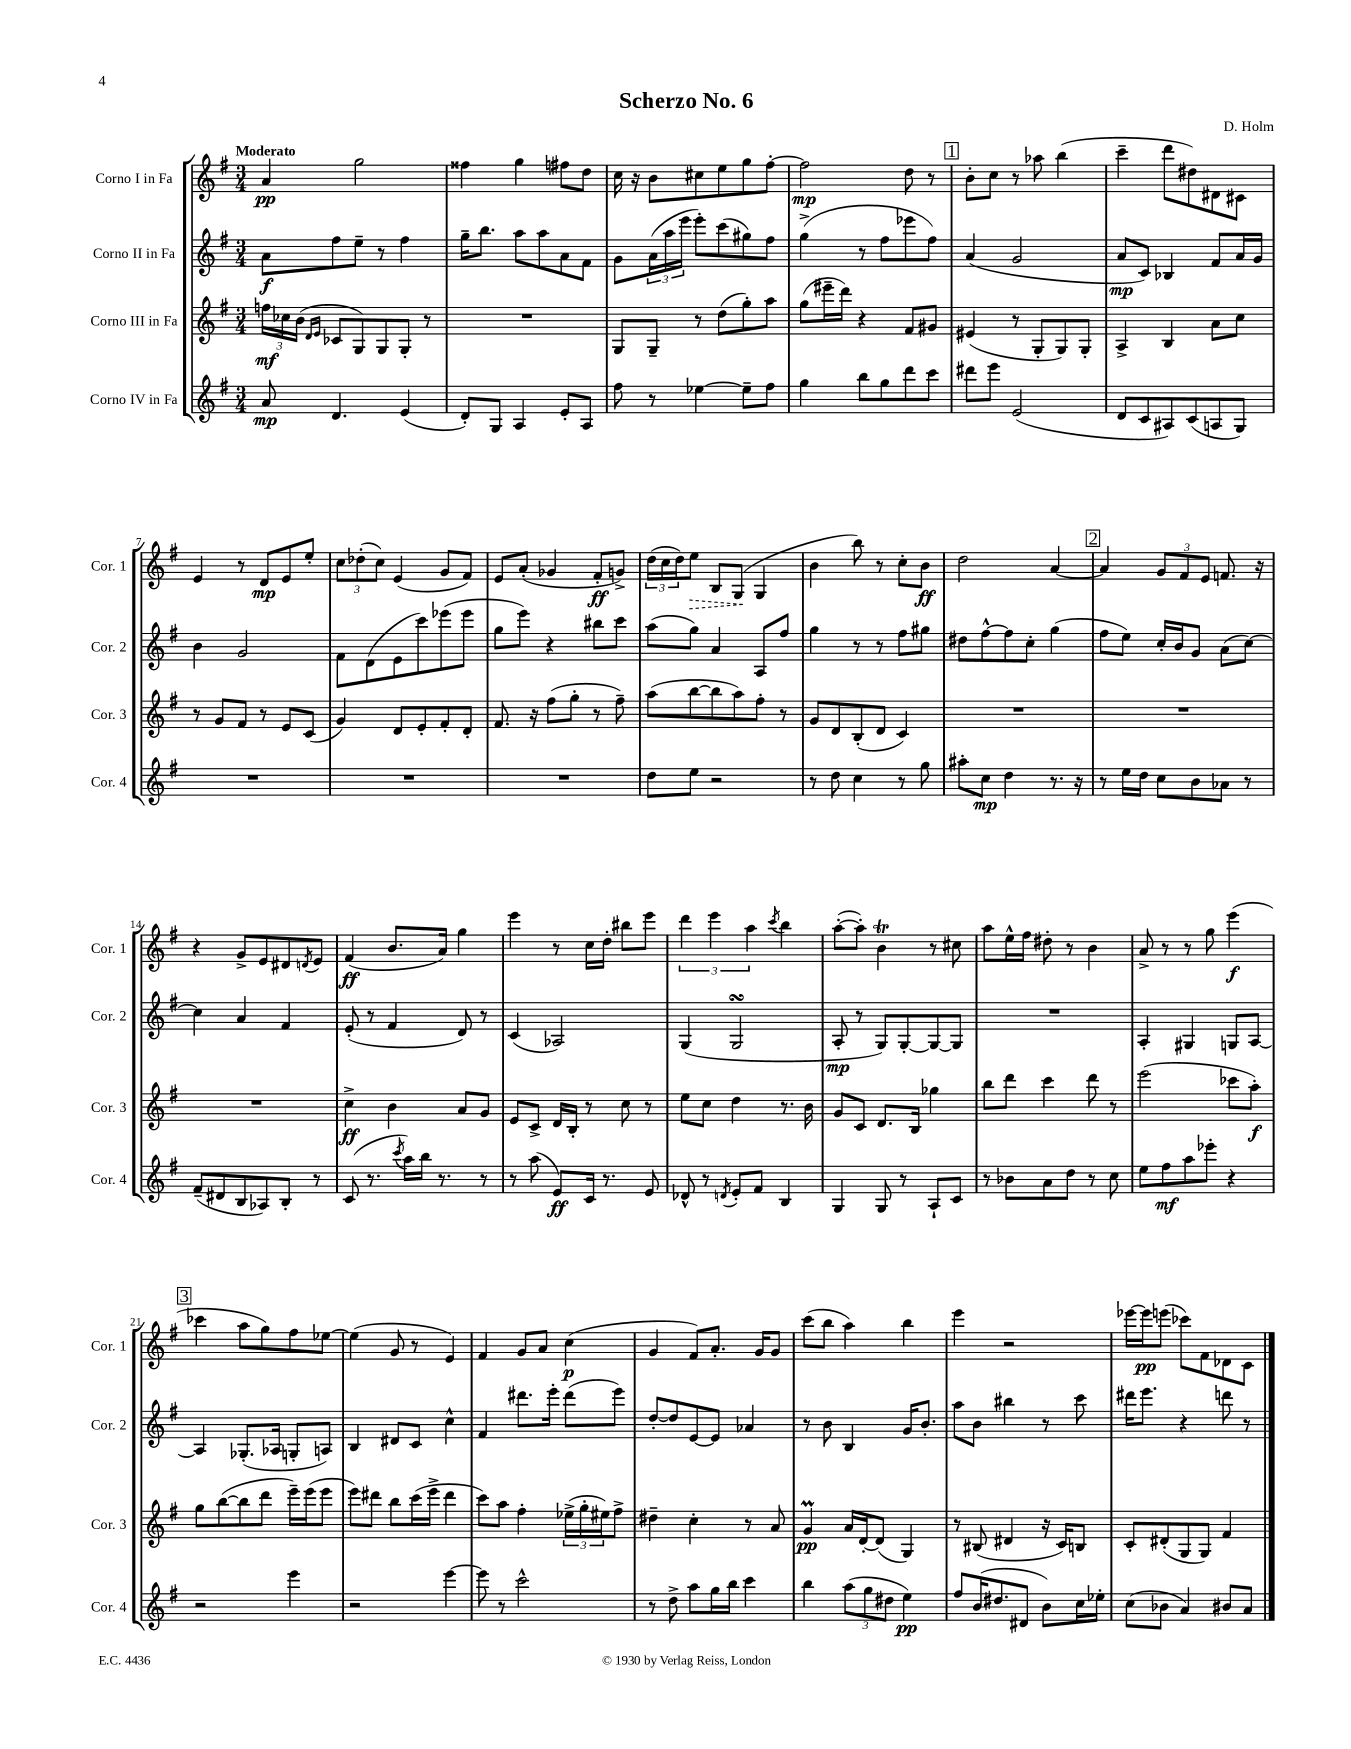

**kern	**kern	**kern	**kern
*staff4	*staff3	*staff2	*staff1
*clefG2	*clefG2	*clefG2	*clefG2
*k[f#]	*k[f#]	*k[f#]	*k[f#]
*M3/4	*M3/4	*M3/4	*M3/4
8a	24ff	8a	4a
.	24cc-	.	.
.	(24b	.	.
.	16qqd	.	.
.	16qqe	.	.
4.d	8c-	8ff#	.
.	8G)	8ee~	2gg
.	8G	8r	.
(4e	8G'	4ff#	.
.	8r	.	.
=	=	=	=
8d')	2.r	16gg~	4ff##
.	.	8.bb	.
8G	.	.	.
4A	.	8aa	4gg
.	.	8aa	.
8e'	.	8a	8ff#
8A	.	8f#	8dd
=	=	=	=
8ff#	8G	8g	16cc
.	.	.	16r
8r	8G~	(24a	8b
.	.	24aa	.
.	.	24eee	.
[4ee-	8r	8eee')	8cc#
.	(8dd	(8ccc	8ee
8ee-~]	8gg')	8gg#)	8gg
8ff#	8aa	8ff#	[8ff#'
=	=	=	=
4gg	(8gg	(4gg^	2ff#]
.	16eee#~	.	.
.	16ddd)	.	.
8bb	4r	8r	.
8gg	.	8ff#	.
8ddd	8f#	8eee-	8dd
8ccc	8g#	8ff#)	8r
=	=	=	=
8ddd#	(4e#	(4a	8b'
8eee	.	.	8cc
(2e	8r	2g	8r
.	8G'	.	8aa-
.	8G)	.	(4bb
.	8G'	.	.
=	=	=	=
8d	4A^	8a	4ccc~
8c	.	8c)	.
8A#)	4B	4B-	8ddd
(8c	.	.	8dd#)
8A	8a	8f#	8d#
8G)	8cc	16a	8c#
.	.	16g	.
=	=	=	=
2.r	8r	4b	4e
.	8g	.	.
.	8f#	2g	8r
.	8r	.	8d
.	8e	.	8e
.	(8c	.	8ee'
=	=	=	=
2.r	4g)	8f#	12cc
.	.	.	(12dd-'
.	.	(8d	.
.	.	.	12cc)
.	8d	8e	(4e
.	8e'	8ccc)	.
.	8f#'	(8eee-	8g
.	8d'	8eee-	8f#)
=	=	=	=
2.r	8.f#	8gg	8e
.	.	8eee)	(8a'
.	16r	.	.
.	(8ff#	4r	4g-
.	8gg'	.	.
.	8r	8bb#	8f#'
.	8ff#~)	8ccc	8g^)
=	=	=	=
8dd	(8aa	(8aa	(24dd
.	.	.	24cc
.	.	.	24dd)
8ee	[8bb	8gg)	8ee
2r	8bb]	4a	8B
.	8aa)	.	(8G
.	8ff#'	8A	4G
.	8r	8ff#	.
=	=	=	=
8r	8g	4gg	4b
8dd	8d	.	.
4cc	(8B'	8r	8bb)
.	8d	8r	8r
8r	4c)	8ff#	8cc'
8gg	.	8gg#	8b
=	=	=	=
8aa#'	2.r	8dd#	2dd
8cc	.	[8ff#^^	.
4dd	.	8ff#]	.
.	.	8cc'	.
8.r	.	(4gg	[4a
16r	.	.	.
=	=	=	=
8r	2.r	8ff#	4a]
16ee	.	8ee)	.
16dd	.	.	.
8cc	.	16cc'	12g
.	.	16b	.
.	.	.	12f#
8b	.	8g	.
.	.	.	12e
8a-	.	(8a	8.f
8r	.	[8cc)	.
.	.	.	16r
=	=	=	=
(8f#~	2.r	4cc]	4r
8d#	.	.	.
8B	.	4a	8g^
8A-)	.	.	8e
8B'	.	4f#	8d#
.	.	.	8qd
8r	.	.	8e
=	=	=	=
(8c	4cc^	(8e'	(4f#
8.r	.	8r	.
.	4b	4f#	8.b
8qccc	.	.	.
16aa)	.	.	.
16bb	.	.	.
8.r	.	.	16a)
.	8a	8d)	4gg
8r	8g	8r	.
=	=	=	=
8r	8e	(4c	4eee
(8aa	8c^	.	.
8e)	16d	2A-)	8r
.	16B'	.	.
16c	8r	.	16cc
8.r	.	.	16dd'
.	8cc	.	8bb#
8e	8r	.	8eee
=	=	=	=
8d-^^	8ee	(4G	6ddd
8r	8cc	.	.
.	.	.	6eee
8qd	.	.	.
8e'	4dd	2G	.
.	.	.	6aa
8f#	.	.	.
.	.	.	8qccc
4B	8.r	.	4bb
.	16b	.	.
=	=	=	=
4G	8g	8A'	([8aa'
.	8c	8r	8aa'])
8G	8.d	8G)	4b
8r	.	[8G'	.
.	16B	.	.
8A`	4gg-	8G_	8r
8c	.	8G]	8cc#
=	=	=	=
8r	8bb	2.r	8aa
8b-	8ddd	.	16ee^^
.	.	.	16ff#
8a	4ccc	.	8dd#'
8dd	.	.	8r
8r	8ddd	.	4b
8cc	8r	.	.
=	=	=	=
8ee	(2eee	4A'	8a^
8ff#	.	.	8r
8aa	.	4G#	8r
8eee-'	.	.	8gg
4r	8ccc-	8G	(4eee
.	8aa')	[8A	.
=	=	=	=
2r	8gg	4A]	4ccc-
.	([8bb	.	.
.	8bb]	(8.G-'	8aa
.	8ddd	.	8gg)
.	.	16A-	.
4eee	16eee~)	8G'	8ff#
.	(16eee	.	.
.	8eee	8A)	[8ee-
=	=	=	=
2r	8eee)	4B	(4ee-]
.	8ddd#	.	.
.	8bb	8d#	8g
.	(16ccc	8c	8r
.	16eee^	.	.
[4eee	4ddd#	4cc^^	4e)
=	=	=	=
8eee]	8ccc)	4f#	4f#
8r	8aa	.	.
2ccc^^	4ff#'	8.ddd#	8g
.	.	.	8a
.	.	16eee'	.
.	(24ee-^	(8ddd#	(4cc
.	24gg'	.	.
.	24ee#)	.	.
.	8ff#^	8eee)	.
=	=	=	=
8r	4dd#~	[8dd'	4g
8dd^	.	8dd]	.
8aa	4cc'	[8e	8f#)
16gg	.	8e]	8.a'
16bb	.	.	.
4ccc	8r	4a-	.
.	.	.	16g
.	8a	.	8g
=	=	=	=
4bb	4g	8r	(8ccc
.	.	8b	8bb
(12aa	16a	4B	4aa)
.	[16d'	.	.
12gg	.	.	.
.	(8d]	.	.
12dd#	.	.	.
4ee)	4G)	16g	4bb
.	.	8.b'	.
=	=	=	=
8ff#	8r	8aa	4eee
(16b	(8B#	8b	.
8.dd#	.	.	.
.	4d#	4bb#	2r
8d#	.	.	.
8b)	16r	8r	.
.	16c)	.	.
16cc	8B	8ccc	.
16ee-'	.	.	.
=	=	=	=
(8cc	8c'	16ddd#	[16eee-
.	.	8.eee	16eee-]
8b-	(8d#'	.	(8eee
4a)	8G	4r	8ccc-)
.	8G)	.	8f#
8b#	4f#	8ddd	8d-
8a	.	8r	8c
==	==	==	==
*-	*-	*-	*-
